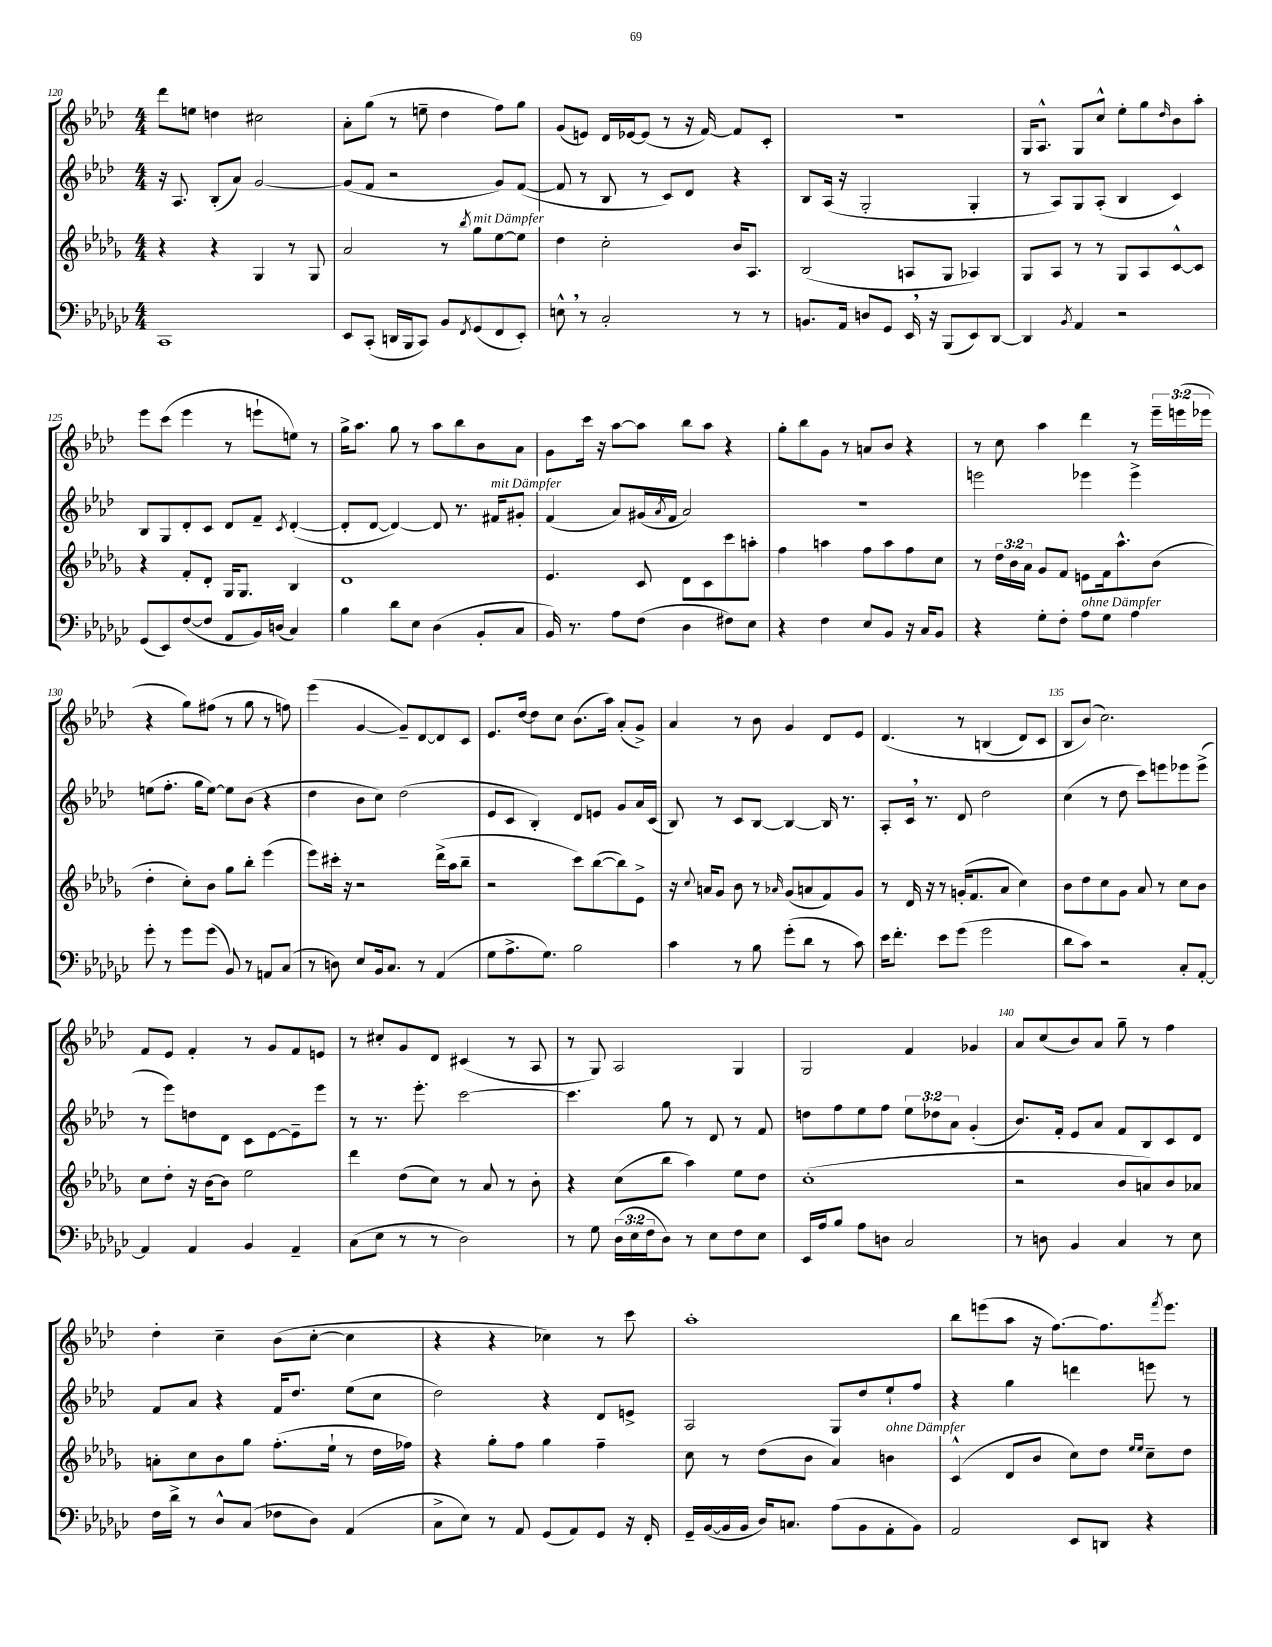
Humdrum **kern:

**kern	**kern	**kern	**kern
*staff4	*staff3	*staff2	*staff1
*clefF4	*clefG2	*clefG2	*clefG2
*k[b-e-a-d-g-c-]	*k[b-e-a-d-g-]	*k[b-e-a-d-]	*k[b-e-a-d-]
*M4/4	*M4/4	*M4/4	*M4/4
1CC-	4r	16r	8ddd-
.	.	8.A-	.
.	.	.	8ee
.	4r	(8B-'	4dd
.	.	8a-)	.
.	4G-	[2g	2cc#
.	8r	.	.
.	8G-	.	.
=	=	=	=
8EE-	2a-	(8g]	8a-'
(8CC-'	.	8f	(8gg
16DD	.	2r	8r
16BBB-	.	.	.
8CC-)	.	.	8ee~
8BB-	8r	.	4dd-
8qFF	8qbb-	.	.
(8GG-	8gg-	.	.
8FF	[8ee-	8g)	8ff)
8EE-')	8ee-]	([8f	8gg
=	=	=	=
8E^^	4dd-	8f]	(8g
8r	.	8r	8e)
2C-'	2cc'	8B-	16d-
.	.	.	[16e-
.	.	8r	(8e-]
.	.	8c)	8r
.	.	8d-	16r
.	.	.	[16f)
8r	16b-	4r	8f]
.	8.A-	.	.
8r	.	.	8c'
=	=	=	=
8.BB	(2B-	8B-	1r
.	.	(16A-	.
16AA-	.	16r	.
8D	.	2G'	.
8GG-	.	.	.
16EE-	8A	.	.
16r	.	.	.
(8BBB-	8G-	.	.
8EE-)	4A-)	4G'	.
[8DD-	.	.	.
=	=	=	=
4DD-]	8G-	8r	16G
.	.	.	8.A-^^
.	8A-	8A-)	.
8qBB-	.	.	.
4AA-	8r	8G	8G
.	8r	(8A-'	8cc^^
2r	8G-	4B-	8ee-'
.	8A-	.	8gg
.	.	.	16qqdd-
.	[8c^^	4c)	8b-
.	8c]	.	8aa-'
=	=	=	=
(8GG-	4r	8B-	8eee-
8EE-)	.	8G	(8ccc
([8F	8f'	8d-'	4eee-
8F]	8d-'	8c	.
8AA-	16G-	8d-	8r
.	8.G-	.	.
16BB-)	.	8f~	8eee`
(16D	.	.	.
.	.	8qc	.
4C-)	4B-	([4d-'	8ee)
.	.	.	8r
=	=	=	=
4B-	1d-	8d-']	16gg^
.	.	.	8.aa-
.	.	[8d-	.
8d-	.	4d-_)	8gg
8E-	.	.	8r
(4D-	.	8d-]	8aa-
.	.	8.r	8bb-
8BB-'	.	.	8b-
.	.	16f#	.
8C-	.	8g#'	8a-
=	=	=	=
16BB-)	4.e-	(4f	8g
8.r	.	.	.
.	.	.	16ccc
.	.	.	16r
8A-	.	8a-)	[8aa-
(8F	8c	(16g#	8aa-]
.	.	8qa-	.
.	.	16f	.
4D-	8d-	2a-)	8bb-
.	8c	.	8aa-
8F#)	8ccc	.	4r
8E-	8aa'	.	.
=	=	=	=
4r	4ff	1r	8gg'
.	.	.	8bb-
4F	4aa	.	8g
.	.	.	8r
8E-	8ff	.	8a
8BB-	8aa	.	8b-
16r	8ff	.	4r
16C-	.	.	.
8BB-	8cc	.	.
=	=	=	=
4r	8r	2eee	8r
.	24dd-	.	8cc
.	24b-	.	.
.	24a-	.	.
8G-'	8g-	.	4aa-
8F'	8f	.	.
8A-	8e	4eee-	4ddd-
8G-	16f	.	.
.	8.aa-^^	.	.
4A-	.	4eee-^	8r
.	(8b-	.	24eee-~
.	.	.	(24eee
.	.	.	24eee-
=	=	=	=
8g-'	4dd-'	(8ee	4r
8r	.	8.ff'	.
8g-	8cc')	.	8gg)
.	.	16gg	.
(8g-	8b-	[8ee)	(8ff#
8BB-)	8gg-	8ee]	8r
8r	8bb-'	(8b-	8gg
8AA	(4eee-	4r	8r
(8C-	.	.	8ff)
=	=	=	=
8r	8eee-)	4dd-	(4eee-
8D)	16ccc#'	.	.
.	16r	.	.
8E-	2r	8b-	[4g
16BB-	.	8cc)	.
8.C-	.	.	.
.	.	(2dd-	8g~])
8r	.	.	[8d-
(4AA-	(16ddd-^	.	8d-]
.	16aa-	.	.
.	8bb-~	.	8c
=	=	=	=
8G-	2r	8e-	8.e-
8.A-^	.	8c	.
.	.	.	[16dd-
.	.	4B-')	8dd-]
8.G-)	.	.	.
.	.	.	8cc
2B-	8ccc)	8d-	(8.b-
.	([8bb-	8e	.
.	.	.	16aa-)
.	8bb-])	8g	(8a-'
.	8e-^	16a-	8g^)
.	.	(16c	.
=	=	=	=
4c-	16r	8B-)	4a-
.	8qqcc	.	.
.	16a	.	.
.	8g-	8r	.
8r	8b-	8c	8r
8B-	8r	[8B-	8b-
.	16qqa-	.	.
(8g-'	(8g-	4B-_	4g
8d-	8a	.	.
8r	8f)	16B-]	8d-
.	.	8.r	.
8c-)	8g-	.	8e-
=	=	=	=
16e-	8r	8A-'	&(4.d-
8.f'	.	.	.
.	16d-	16c	.
.	16r	8.r	.
8e-	8r	.	.
(8g-	(16g'	8d-	8r
.	8.f	.	.
2g-	.	2dd-	(4B
.	8a-	.	.
.	4cc)	.	8d-)
.	.	.	8c
=	=	=	=
8d-	8b-	(4cc	8B-
8c-)	8dd-	.	(8b-&)
2r	8cc	8r	2.cc)
.	8g-	8dd-	.
.	8a-	8ccc)	.
.	8r	8eee	.
8C-'	8cc	8eee-	.
[8AA-'	8b-	(8eee-^	.
=	=	=	=
4AA-]	8cc	8r	8f
.	8dd-'	8eee-)	8e-
4AA-	16r	8dd	4f'
.	[16b-	.	.
.	8b-]	8d-	.
4BB-	2ee-	8c	8r
.	.	[8e-	8g
4AA-~	.	8e-~]	8f
.	.	8eee-	8e
=	=	=	=
(8C-	4ddd-	8r	8r
8E-	.	8.r	8cc#'
8r	(8dd-	.	8g
.	.	8.eee-'	.
8r	8cc)	.	8d-
2D-)	8r	[2ccc	(4c#
.	8a-	.	.
.	8r	.	8r
.	8b-'	.	8A-
=	=	=	=
8r	4r	4.ccc]	8r
8G-	.	.	8G)
(24D-	(8cc	.	2A-
24E-	.	.	.
24F	.	.	.
8D-)	8bb-	8gg	.
8r	4aa-)	8r	.
8E-	.	8d-	.
8F	8ee-	8r	4G
8E-	8dd-	8f	.
=	=	=	=
16EE-	(1cc'	8dd	2G
16A-	.	.	.
8B-	.	8ff	.
8A-	.	8ee-	.
8D	.	8ff	.
2C-	.	12ee-	4f
.	.	12dd-	.
.	.	12a-	.
.	.	(4g'	4g-
=	=	=	=
8r	2r	8.b-)	8a-
8D	.	.	(8cc
.	.	16f'	.
4BB-	.	8e-	8b-)
.	.	8a-	8a-
4C-	8b-	8f	8gg~
.	8a)	8B-	8r
8r	8b-	8c	4ff
8E-	8a-	8d-	.
=	=	=	=
16F	8a'	8f	4dd-'
16d-^	.	.	.
8r	8cc	8a-	.
8D-^^	8b-	4r	4cc~
(8C-	8gg-	.	.
8F-	(8.ff'	16f	(8b-
.	.	8.dd-	.
8D-)	.	.	[8cc'
.	16ee-`	.	.
(4AA-	8r	(8ee-	4cc]
.	16dd-	8cc	.
.	16ff-)	.	.
=	=	=	=
8C-^	4r	2dd-)	4r
8E-)	.	.	.
8r	8gg-'	.	4r
8AA-	8ff	.	.
(8GG-	4gg-	4r	4cc-)
8AA-)	.	.	.
8GG-	4ff~	8d-	8r
16r	.	8e^	8ccc
16FF'	.	.	.
=	=	=	=
16GG-~	8cc	2A-	1aa-'
([16BB-	.	.	.
16BB-]	8r	.	.
16BB-	.	.	.
16D-)	(8dd-	.	.
8.C	.	.	.
.	8b-	.	.
(8A-	4a-)	8G	.
8BB-	.	8dd-	.
8AA-'	4b	8ee-`	.
8BB-)	.	8ff	.
=	=	=	=
2AA-	(4c^^	4r	8bb-
.	.	.	(8eee
.	8d-	4gg	8aa-
.	8b-	.	16r
.	.	.	[8.ff)
8EE-	8cc)	4ddd	.
8DD	8dd-	.	8.ff]
.	16qqee-	.	.
.	16qqee-	.	.
4r	8cc~	8eee	.
.	.	.	8qfff
.	.	.	8.eee
.	8dd-	8r	.
==	==	==	==
*-	*-	*-	*-
